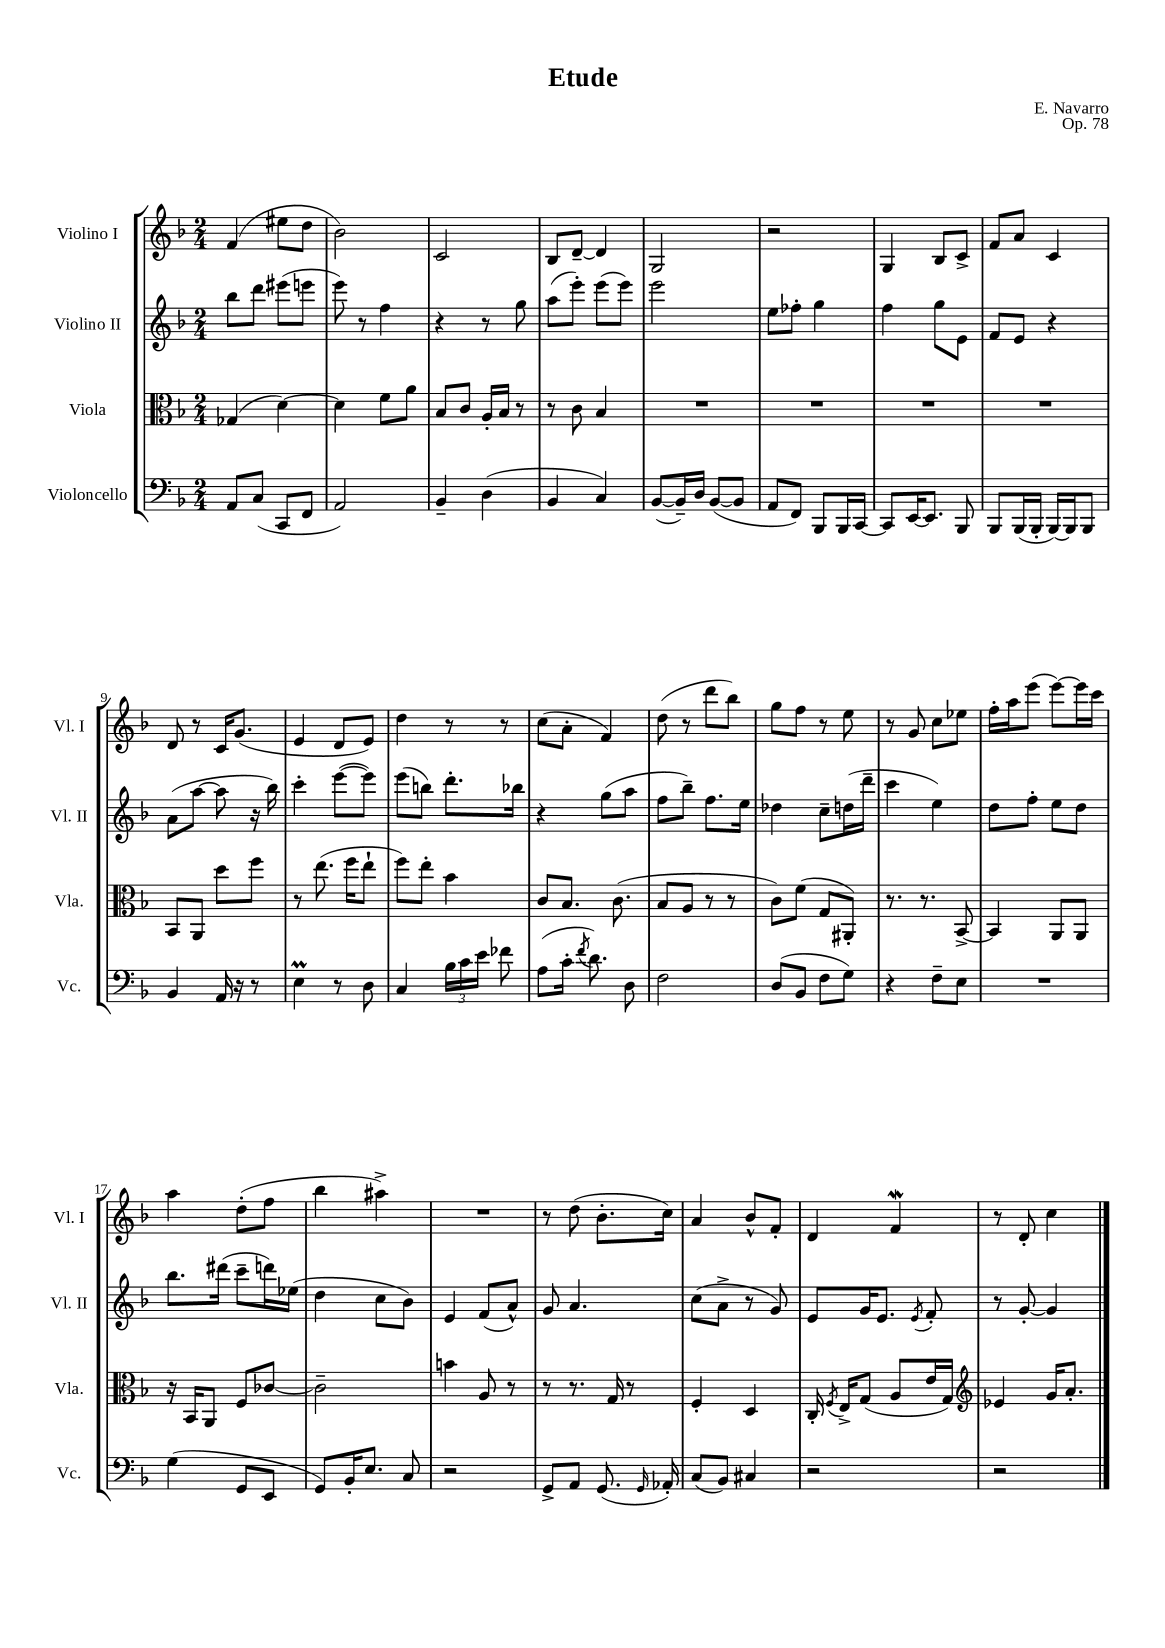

**kern	**kern	**kern	**kern
*staff4	*staff3	*staff2	*staff1
*clefF4	*clefC3	*clefG2	*clefG2
*k[b-]	*k[b-]	*k[b-]	*k[b-]
*M2/4	*M2/4	*M2/4	*M2/4
8AA	(4G-	8bb-	(4f
(8C	.	8ddd	.
8CC	[4d)	(8eee#	8ee#
8FF	.	8eee	8dd
=	=	=	=
2AA)	4d]	8eee)	2b-)
.	.	8r	.
.	8f	4ff	.
.	8a	.	.
=	=	=	=
4BB-~	8B-	4r	2c
.	8c	.	.
(4D	16A'	8r	.
.	16B-	.	.
.	8r	8gg	.
=	=	=	=
4BB-	8r	(8aa	8B-
.	8c	8eee')	[8d~
4C)	4B-	(8eee	4d]
.	.	8eee)	.
=	=	=	=
([8BB-	2r	2eee	2G
16BB-~])	.	.	.
16D	.	.	.
([8BB-	.	.	.
8BB-]	.	.	.
=	=	=	=
8AA	2r	8ee	2r
8FF)	.	8ff-'	.
8BBB-	.	4gg	.
16BBB-	.	.	.
[16CC	.	.	.
=	=	=	=
8CC]	2r	4ff	4G
[16EE	.	.	.
8.EE]	.	.	.
.	.	8gg	8B-
8BBB-	.	8e	8c^
=	=	=	=
8BBB-	2r	8f	8f
(16BBB-	.	8e	8a
16BBB-'	.	.	.
[16BBB-)	.	4r	4c
16BBB-]	.	.	.
8BBB-	.	.	.
=	=	=	=
4BB-	8BB-	(8a	8d
.	8AA	[8aa	8r
16AA	8dd	8aa]	16c
16r	.	.	(8.g
8r	8ff	16r	.
.	.	16bb-)	.
=	=	=	=
4E	8r	4ccc'	4e
.	(8.ee	.	.
8r	.	([8eee	8d
.	16ff	.	.
8D	8ee`	8eee])	8e)
=	=	=	=
4C	8ff)	(8eee	4dd
.	8ee'	8bb)	.
24B-	4b-	8.ddd'	8r
24c	.	.	.
24e	.	.	.
8f-	.	.	8r
.	.	16bb-	.
=	=	=	=
(8A	8c	4r	(8cc
16c'	8.B-	.	8a'
8qf	.	.	.
8.d)	.	.	.
.	.	(8gg	4f)
.	(8.c	.	.
8D	.	8aa	.
=	=	=	=
2F	8B-	8ff	(8dd
.	8A	8bb-~)	8r
.	8r	8.ff	8ddd
.	8r	.	8bb-)
.	.	16ee	.
=	=	=	=
(8D	8c)	4dd-	8gg
8BB-	(8f	.	8ff
8F	8G	8cc~	8r
8G)	8AA#')	(16dd	8ee
.	.	16ddd~	.
=	=	=	=
4r	8.r	4ccc	8r
.	.	.	8g
.	8.r	.	.
8F~	.	4ee)	8cc
8E	[8BB-^	.	8ee-
=	=	=	=
2r	4BB-]	8dd	16ff'
.	.	.	16aa
.	.	8ff'	(8eee
.	8AA	8ee	[8eee)
.	8AA	8dd	16eee]
.	.	.	16ccc
=	=	=	=
(4G	16r	8.bb-	4aa
.	16BB-	.	.
.	8AA	.	.
.	.	(16ddd#	.
8GG	8F	8ccc~	(8dd'
8EE	[8c-	16ddd)	8ff
.	.	(16ee-	.
=	=	=	=
8GG)	2c-~]	4dd	4bb-
16BB-'	.	.	.
8.E	.	.	.
.	.	8cc	4aa#^)
8C	.	8b-)	.
=	=	=	=
2r	4b	4e	2r
.	8A	(8f	.
.	8r	8a^^)	.
=	=	=	=
8GG^	8r	8g	8r
8AA	8.r	4.a	(8dd
(8.GG	.	.	8.b-'
.	16G	.	.
.	8r	.	.
16qqGG	.	.	.
16AA-')	.	.	16cc)
=	=	=	=
(8C	4F'	(8cc	4a
8BB-)	.	8a^	.
4C#	4D	8r	8b-^^
.	.	8g)	8f'
=	=	=	=
2r	16C'	8e	4d
.	8qF	.	.
.	16E^	.	.
.	(8G	16g	.
.	.	8.e	.
.	8A	.	4f
.	.	8qe	.
.	16e	8f'	.
.	16G)	.	.
=	=	=	=
*	*clefG2	*	*
2r	4e-	8r	8r
.	.	[8g'	8d'
.	16g	4g]	4cc
.	8.a'	.	.
==	==	==	==
*-	*-	*-	*-
